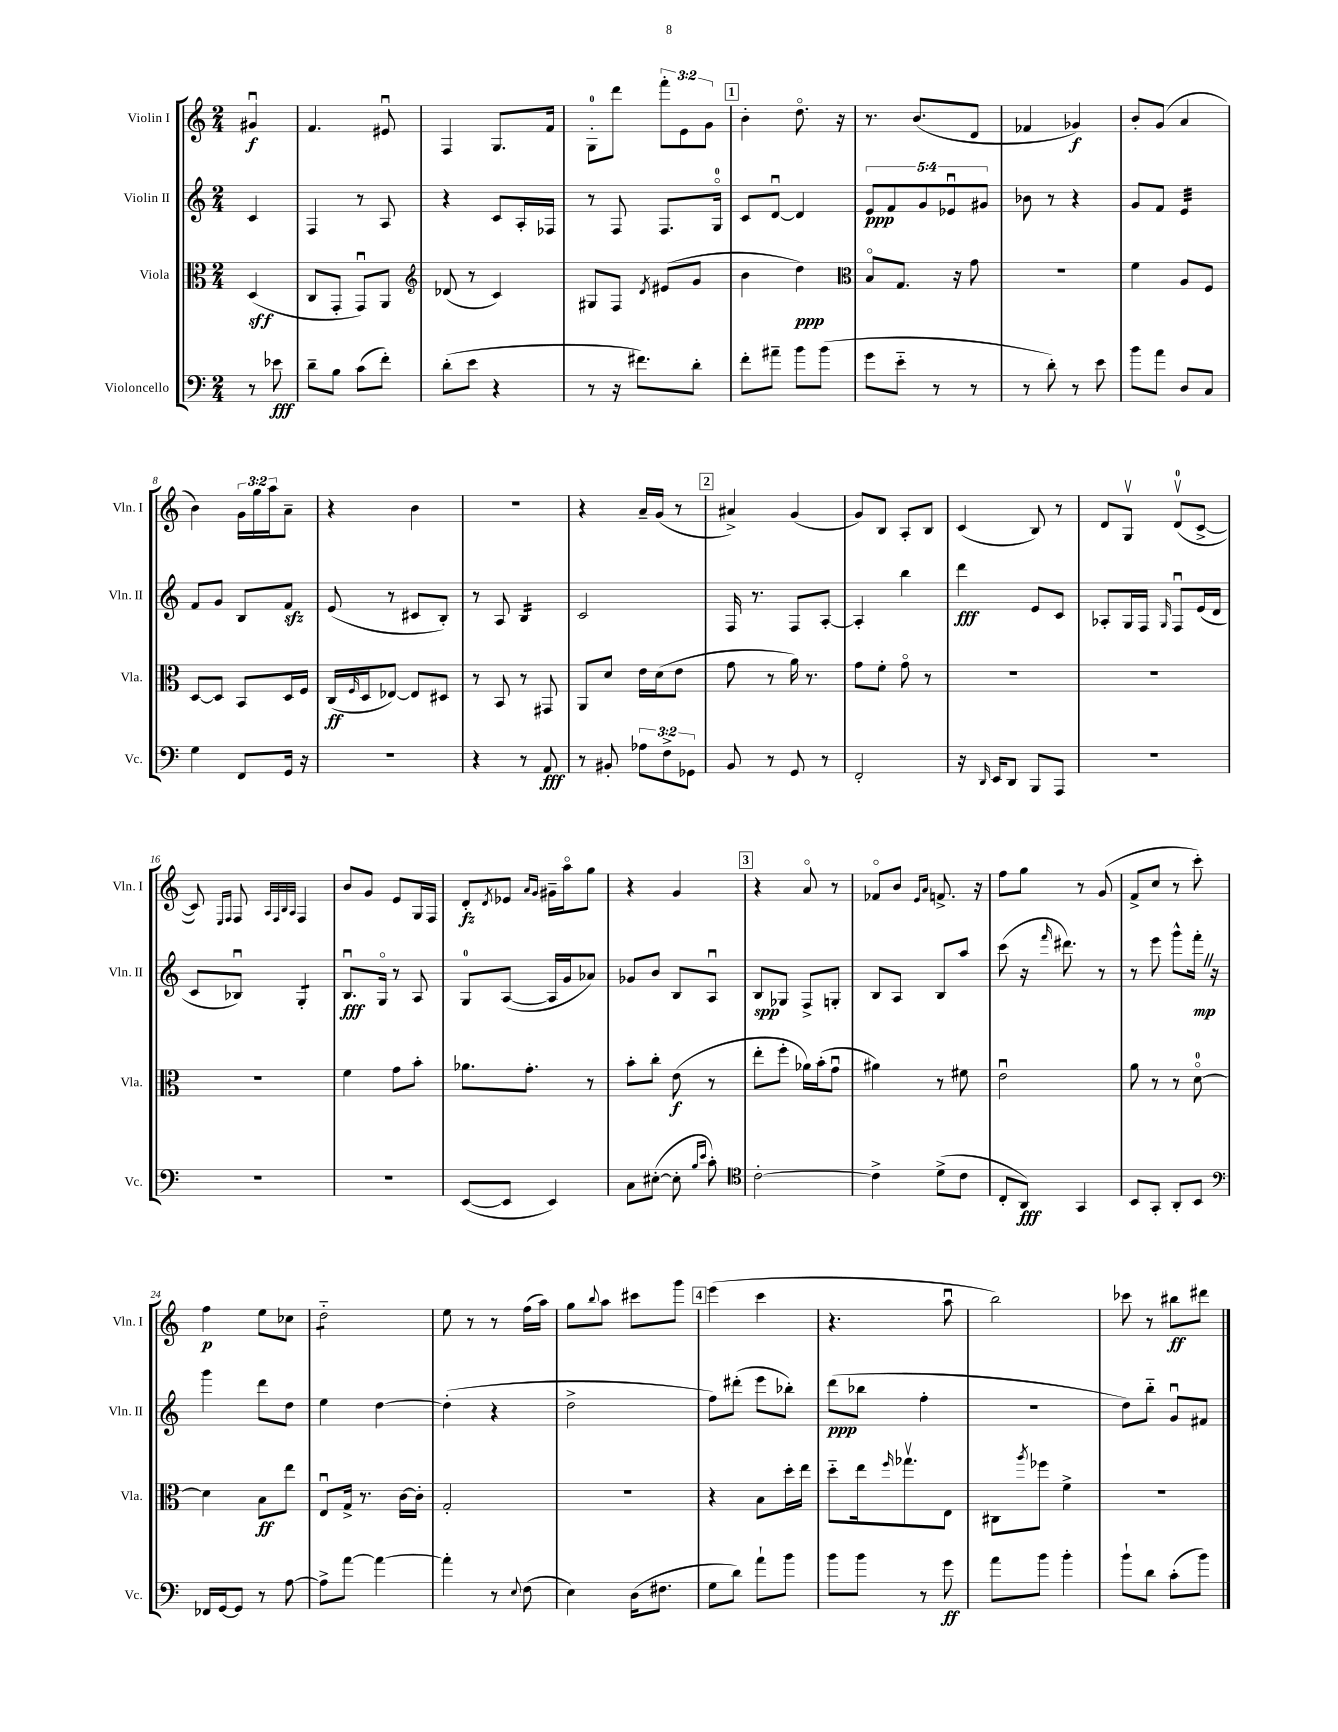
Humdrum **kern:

**kern	**kern	**kern	**kern
*staff4	*staff3	*staff2	*staff1
*clefF4	*clefC3	*clefG2	*clefG2
*k[]	*k[]	*k[]	*k[]
*M2/4	*M2/4	*M2/4	*M2/4
8r	(4D	4c	4g#u
8e-	.	.	.
=	=	=	=
8d~	8C	4F	4.f
8B	8GG'	.	.
(8c	8GGu)	8r	.
8f')	8AA	8A	8e#u
=	=	=	=
*	*clefG2	*	*
(8d'	(8d-	4r	4F
8e	8r	.	.
4r	4c)	8c	8.G
.	.	16A'	.
.	.	16F-	16f
=	=	=	=
8r	8G#	8r	8G'
16r	8F	8F	8ddd
8.f#)	.	.	.
.	8qd	.	.
.	(8e#	8.F	12fff'
.	.	.	12e
8d'	8g	.	.
.	.	.	12g
.	.	16Go	.
=	=	=	=
8f'	4b	8c	4b'
8a#~	.	[8du	.
8b	4dd)	4d]	8.ddo
(8b	.	.	.
.	.	.	16r
=	=	=	=
*	*clefC3	*	*
8g	8Bo	10e	8.r
.	.	10f	.
8e'~	8.G	.	.
.	.	.	(8.b
.	.	10g	.
8r	.	.	.
.	.	10e-u	.
.	16r	.	.
8r	8g	.	8d
.	.	10g#	.
=	=	=	=
8r	2r	8b-	4f-
8d')	.	8r	.
8r	.	4r	4g-)
8e	.	.	.
=	=	=	=
8b	4f	8g	8b'
8a	.	8f	(8g
8D	8A	4e	4a
8C	8F	.	.
=	=	=	=
4G	[8D	8f	4b)
.	8D]	8g	.
8FF	8BB	8B	24g
.	.	.	24gg
.	.	.	24aa
16GG	16D	8f	8a~
16r	16F	.	.
=	=	=	=
2r	(16C	(8e	4r
.	16qqF	.	.
.	16D	.	.
.	[8E-)	8r	.
.	8E-]	8c#	4b
.	8D#	8B')	.
=	=	=	=
4r	8r	8r	2r
.	8BB	8A	.
8r	8r	4B	.
8AA	8GG#	.	.
=	=	=	=
8r	8AA	2c	4r
8BB#'	8d	.	.
12A-	16e	.	16a~
.	(16d	.	(16g
12F^	.	.	.
.	8e	.	8r
12GG-	.	.	.
=	=	=	=
8BB	8g	16F	4a#^)
.	.	8.r	.
8r	8r	.	.
8GG	16a)	8F	(4g
.	8.r	.	.
8r	.	[8A'	.
=	=	=	=
2FF'	8g	4A']	8g)
.	8f'	.	8B
.	8go	4bb	8A'
.	8r	.	8B
=	=	=	=
16r	2r	4ddd	(4c
16qqDD	.	.	.
16EE	.	.	.
8DD	.	.	.
8BBB	.	8e	8B)
8AAA	.	8c	8r
=	=	=	=
2r	2r	8A-'	8d
.	.	16G	8Gv
.	.	16F	.
.	.	16qqG	.
.	.	8Fu	(8dv
.	.	(16e	[8c^
.	.	16d	.
=	=	=	=
2r	2r	8c	8c])
.	.	.	16qqE
.	.	.	16qqF
.	.	8B-u)	8F
.	.	.	32qqA
.	.	.	32qqF
.	.	.	32qqB
.	.	.	32qqA
.	.	4G'	4F
=	=	=	=
2r	4f	8.Bu	8b
.	.	.	8g
.	.	16Go	.
.	8g	8r	8e
.	8b'	8A	16G
.	.	.	16F
=	=	=	=
([8EE	8.a-	8G	8d'
.	.	.	8qd
8EE]	.	([8A	8e-
.	8.g'	.	.
.	.	.	16qqa
.	.	.	16qqg
4EE)	.	16A]	16g#~
.	.	16g	16aao
.	8r	8a-)	8gg
=	=	=	=
8C	8b'	8g-	4r
([8E#'	8cc'	8b	.
8E#']	(8e	8B	4g
16qqB	.	.	.
16qqe	.	.	.
8c')	8r	8Au	.
=	=	=	=
*clefC4	*	*	*
[2c'	8ee'	8B	4r
.	8ff'	8G-	.
.	16a-)	8F^	8ao
.	(16b'	.	.
.	8gu	8G'	8r
=	=	=	=
4c^]	4a#)	8B	8f-o
.	.	8A	8b
.	.	.	16qqe
.	.	.	16qqa
(8d^	8r	8B	8.f^
8c	8f#	8aa	.
.	.	.	16r
=	=	=	=
8C'	2eu	(8ccc	8ff
8AA)	.	16r	8gg
.	.	16qqfff	.
.	.	8.ddd#)	.
4GG	.	.	8r
.	.	8r	(8g
=	=	=	=
8BB	8a	8r	8f^
8GG'	8r	8eee	8cc
8AA'	8r	8ggg^^	8r
8BB	[8do	16fff'	8ccc')
.	.	16r	.
=	=	=	=
*clefF4	*	*	*
16FF-	4d]	4ggg	4ff
[16GG	.	.	.
8GG]	.	.	.
8r	8B	8ddd	8ee
[8A	8ee	8dd	8cc-
=	=	=	=
8A^]	8Eu	4ee	2dd'~
[8a	16G^	.	.
.	8.r	.	.
4a_	.	[4dd	.
.	[16c	.	.
.	16c']	.	.
=	=	=	=
4a']	2G'	(4dd']	8ee
.	.	.	8r
8r	.	4r	8r
8qqE	.	.	.
(8F	.	.	(16ff
.	.	.	16aa)
=	=	=	=
4E)	2r	2dd^	8gg
.	.	.	8qqbb
.	.	.	8aa
(16D	.	.	8ccc#
8.F#	.	.	.
.	.	.	8ggg
=	=	=	=
8G	4r	8ff)	(4eee
8d)	.	(8ddd#'	.
8a`	8B	8eee	4ccc
8b	16dd'	8bb-')	.
.	16ee	.	.
=	=	=	=
8b	8dd'~	(8ddd	4.r
8b	16ee	8bb-	.
.	16qqff	.	.
.	8.gg-v	.	.
8r	.	4ff'	.
8g	8E	.	8aau
=	=	=	=
8a	8C#	2r	2bb)
.	8qaa	.	.
8b	8ff-	.	.
4b'	4f^	.	.
=	=	=	=
8b`	2r	8dd)	8ccc-
8d	.	8bb'~	8r
(8c'	.	8gu	8bb#
8b)	.	8f#	8ddd#
==	==	==	==
*-	*-	*-	*-
